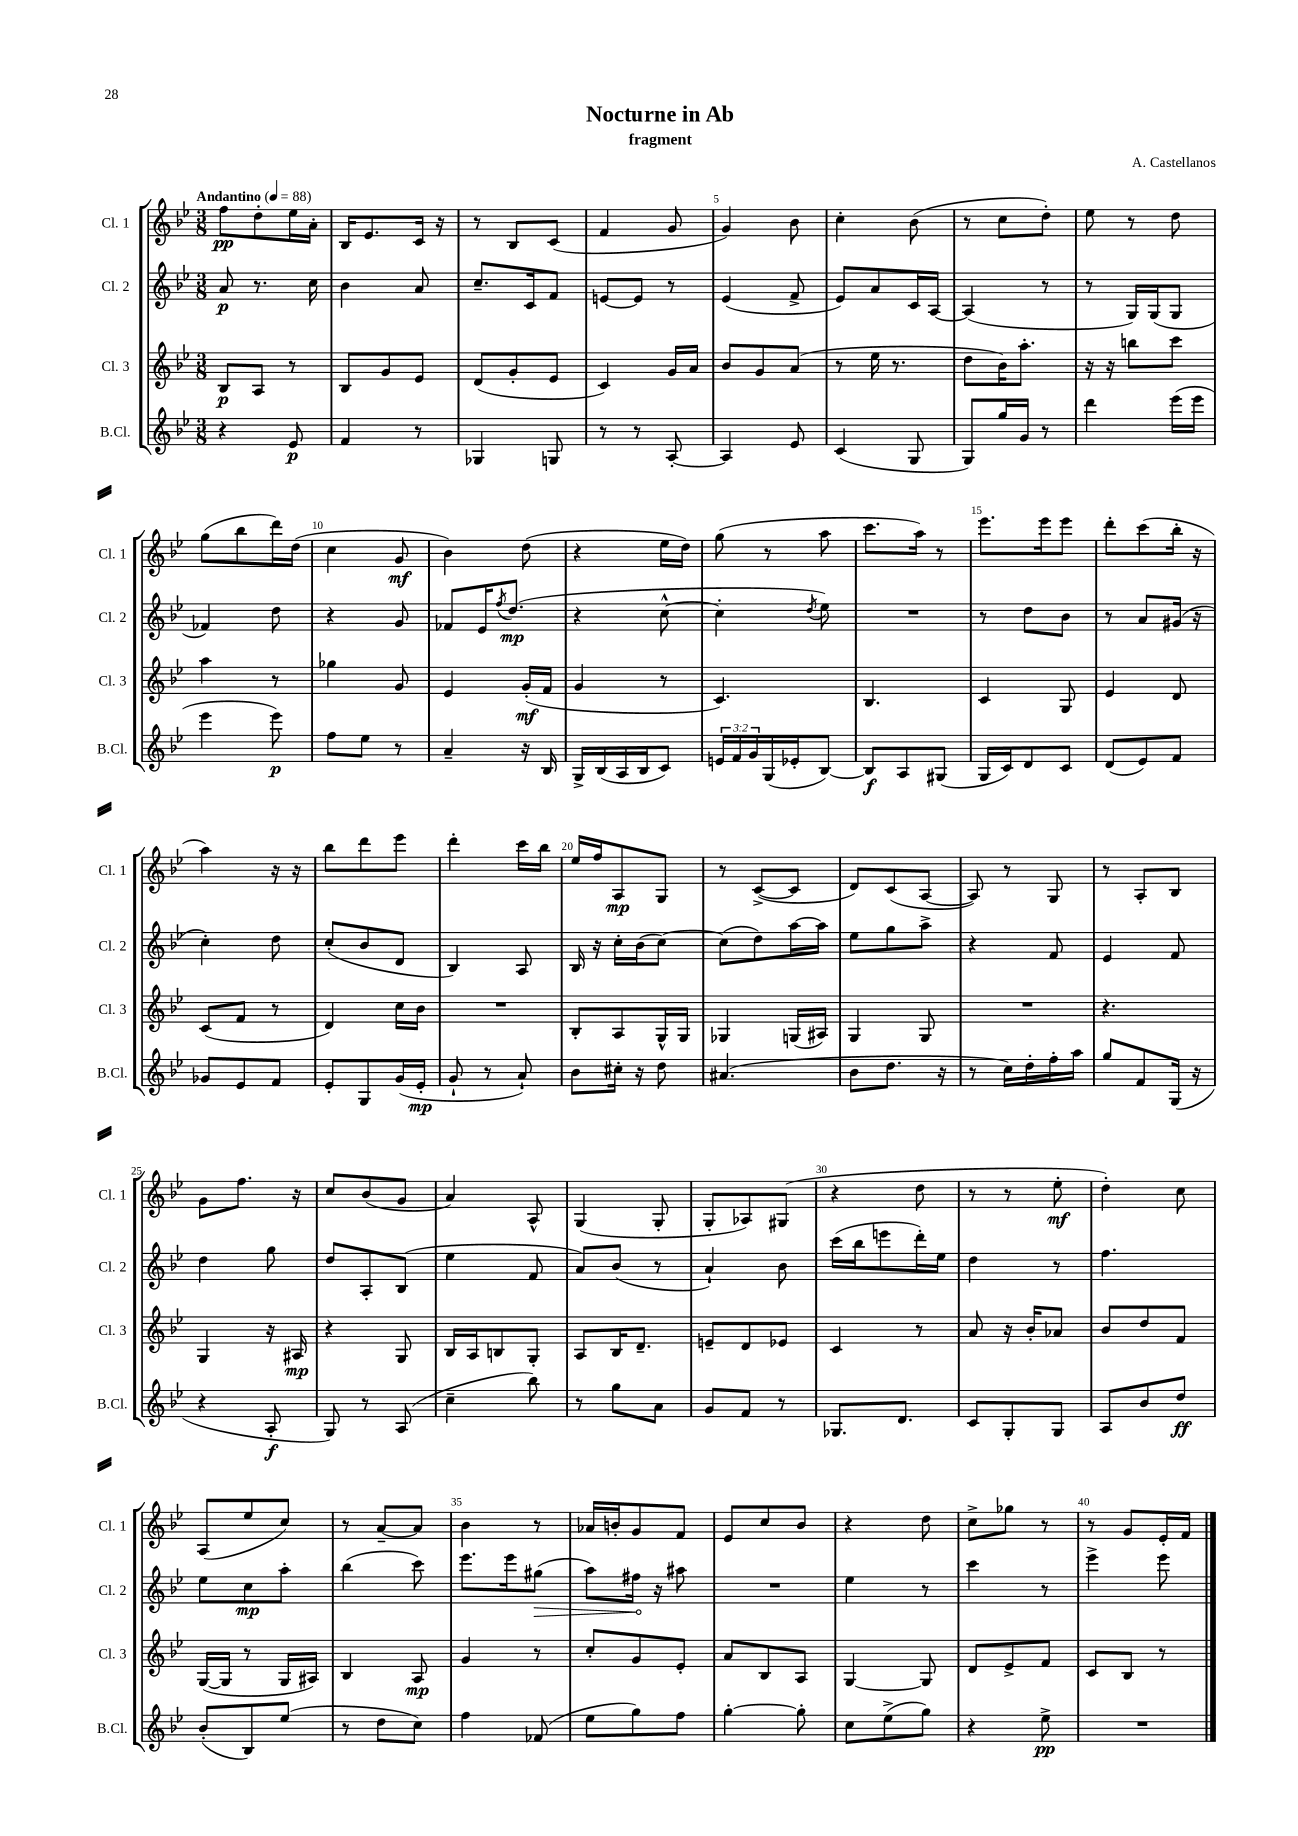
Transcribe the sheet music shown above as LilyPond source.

\header { title = "Nocturne in Ab" composer = "A. Castellanos" subtitle = "fragment" }
<<
\new StaffGroup <<
\new Staff = "s0" \with { instrumentName = "Cl. 1" shortInstrumentName = "Cl. 1" } {
    \clef treble \key bes \major \numericTimeSignature \time 3/8 \tempo "Andantino" 4 = 88
    f''8\pp d''8-. ees''16 a'16-. |
    bes16 ees'8. c'16 r16 |
    r8 bes8 c'8( |
    f'4 g'8 |
    g'4) bes'8 |
    c''4-. bes'8( |
    r8 c''8 d''8-.) |
    ees''8 r8 d''8 |
    g''8( bes''8 d'''16) d''16( |
    c''4 g'8\mf |
    bes'4) d''8( |
    r4 ees''16 d''16) |
    g''8( r8 a''8 |
    c'''8. a''16) r8 |
    ees'''8. ees'''16 ees'''8 |
    d'''8-. c'''8( bes''16-. r16 |
    a''4) r16 r16 |
    bes''8 d'''8 ees'''8 |
    d'''4-. c'''16 bes''16 |
    ees''16 f''16 a8\mp g8 |
    r8 c'8~->( c'8 |
    d'8) c'8( a8~ |
    a8) r8 g8 |
    r8 a8-. bes8 |
    g'8 f''8. r16 |
    c''8 bes'8( g'8 |
    a'4) a8-^ |
    g4( g8-. |
    g8-. aes8) gis8( |
    r4 d''8 |
    r8 r8 ees''8-.\mf |
    d''4-.) c''8 |
    a8( ees''8 c''8) |
    r8 a'8~-- a'8 |
    bes'4 r8 |
    aes'16 b'16-. g'8 f'8 |
    ees'8 c''8 bes'8 |
    r4 d''8 |
    c''8-> ges''8 r8 |
    r8 g'8 ees'16-. f'16 \bar "|." |
}
\new Staff = "s1" \with { instrumentName = "Cl. 2" shortInstrumentName = "Cl. 2" } {
    \clef treble \key bes \major \numericTimeSignature \time 3/8
    a'8\p r8. c''16 |
    bes'4 a'8 |
    c''8.-- c'16 f'8 |
    e'8~ e'8 r8 |
    ees'4( f'8-> |
    ees'8) a'8 c'16 a16~ |
    a4( r8 |
    r8 g16) g16( g8 |
    fes'4) d''8 |
    r4 g'8 |
    fes'8 ees'16 \acciaccatura { f''8 } d''8.\mp( |
    r4 c''8~-^ |
    c''4-. \acciaccatura { d''8 } ees''8) |
    R4. |
    r8 d''8 bes'8 |
    r8 a'8 gis'16( r16 |
    c''4-.) d''8 |
    c''8-.( bes'8 d'8 |
    bes4) a8 |
    bes16 r16 c''16-. bes'16( c''8~) |
    c''8( d''8) a''16~ a''16 |
    ees''8 g''8 a''8-> |
    r4 f'8 |
    ees'4 f'8 |
    d''4 g''8 |
    d''8 a8-. bes8( |
    ees''4 f'8 |
    a'8) bes'8( r8 |
    a'4-!) bes'8 |
    c'''16( bes''16 e'''8 d'''16-.) ees''16 |
    d''4 r8 |
    f''4. |
    ees''8 c''8\mp a''8-. |
    bes''4( c'''8) |
    ees'''8. ees'''16 \once \override Hairpin.circled-tip = ##t gis''8\>( |
    a''8) fis''16\! r16 ais''8 |
    R4. |
    ees''4 r8 |
    c'''4 r8 |
    ees'''4-> ees'''8 \bar "|." |
}
\new Staff = "s2" \with { instrumentName = "Cl. 3" shortInstrumentName = "Cl. 3" } {
    \clef treble \key bes \major \numericTimeSignature \time 3/8
    bes8\p a8 r8 |
    bes8 g'8 ees'8 |
    d'8( g'8-. ees'8 |
    c'4) g'16 a'16 |
    bes'8 g'8 a'8( |
    r8 ees''16 r8. |
    d''8 bes'16) a''8.-. |
    r16 r16 b''8 c'''8 |
    a''4 r8 |
    ges''4 g'8 |
    ees'4 g'16-.\mf( f'16 |
    g'4 r8 |
    c'4.) |
    bes4. |
    c'4 g8 |
    ees'4 d'8 |
    c'8( f'8 r8 |
    d'4) c''16 bes'16 |
    R4. |
    bes8-. a8 g16-^ g16 |
    ges4 g16( ais16) |
    g4 g8 |
    R4. |
    r4. |
    g4 r16 ais16\mp |
    r4 g8 |
    bes16 a16 b8 g8-. |
    a8 bes16 d'8.-- |
    e'8-- d'8 ees'8 |
    c'4 r8 |
    a'8 r16 bes'16-. aes'8 |
    bes'8 d''8 f'8 |
    g16~( g16 r8 g16 ais16) |
    bes4 a8\mp |
    g'4 r8 |
    c''8-. g'8 ees'8-. |
    a'8 bes8 a8 |
    g4~ g8 |
    d'8 ees'8-> f'8 |
    c'8 bes8 r8 \bar "|." |
}
\new Staff = "s3" \with { instrumentName = "B.Cl." shortInstrumentName = "B.Cl." } {
    \clef treble \key bes \major \numericTimeSignature \time 3/8 \override Staff.TupletNumber.text = #tuplet-number::calc-fraction-text
    r4 ees'8\p |
    f'4 r8 |
    ges4 g8 |
    r8 r8 a8~-. |
    a4 ees'8 |
    c'4( g8 |
    g8) g''16 g'16 r8 |
    d'''4 ees'''16( ees'''16 |
    ees'''4 ees'''8\p) |
    f''8 ees''8 r8 |
    a'4-- r16 bes16 |
    g16-> bes16( a16 bes16 c'8) |
    \tuplet 3/2 { e'16 f'16 g'16 } g16( ees'16-. bes8~) |
    bes8\f a8 gis8( |
    g16 c'16) d'8 c'8 |
    d'8( ees'8) f'8 |
    ges'8 ees'8 f'8 |
    ees'8-. g8 g'16( ees'16-.\mp |
    g'8-! r8 a'8-!) |
    bes'8 cis''16-. r16 d''8 |
    ais'4.( |
    bes'8 d''8. r16 |
    r8 c''16) d''16-. f''16-. a''16 |
    g''8 f'8 g16( r16 |
    r4 a8-.\f |
    g8) r8 a8( |
    c''4-- bes''8) |
    r8 g''8 a'8 |
    g'8 f'8 r8 |
    ges8. d'8. |
    c'8 g8-. g8 |
    a8 bes'8 d''8\ff |
    bes'8-.( bes8) ees''8( |
    r8 d''8 c''8) |
    f''4 fes'8( |
    ees''8 g''8) f''8 |
    g''4~-. g''8-. |
    c''8 ees''8->( g''8) |
    r4 ees''8->\pp |
    R4. \bar "|." |
}
>>
>>
\layout { \context { \Score \override BarNumber.break-visibility = ##(#f #t #t) barNumberVisibility = #(every-nth-bar-number-visible 5) } }
